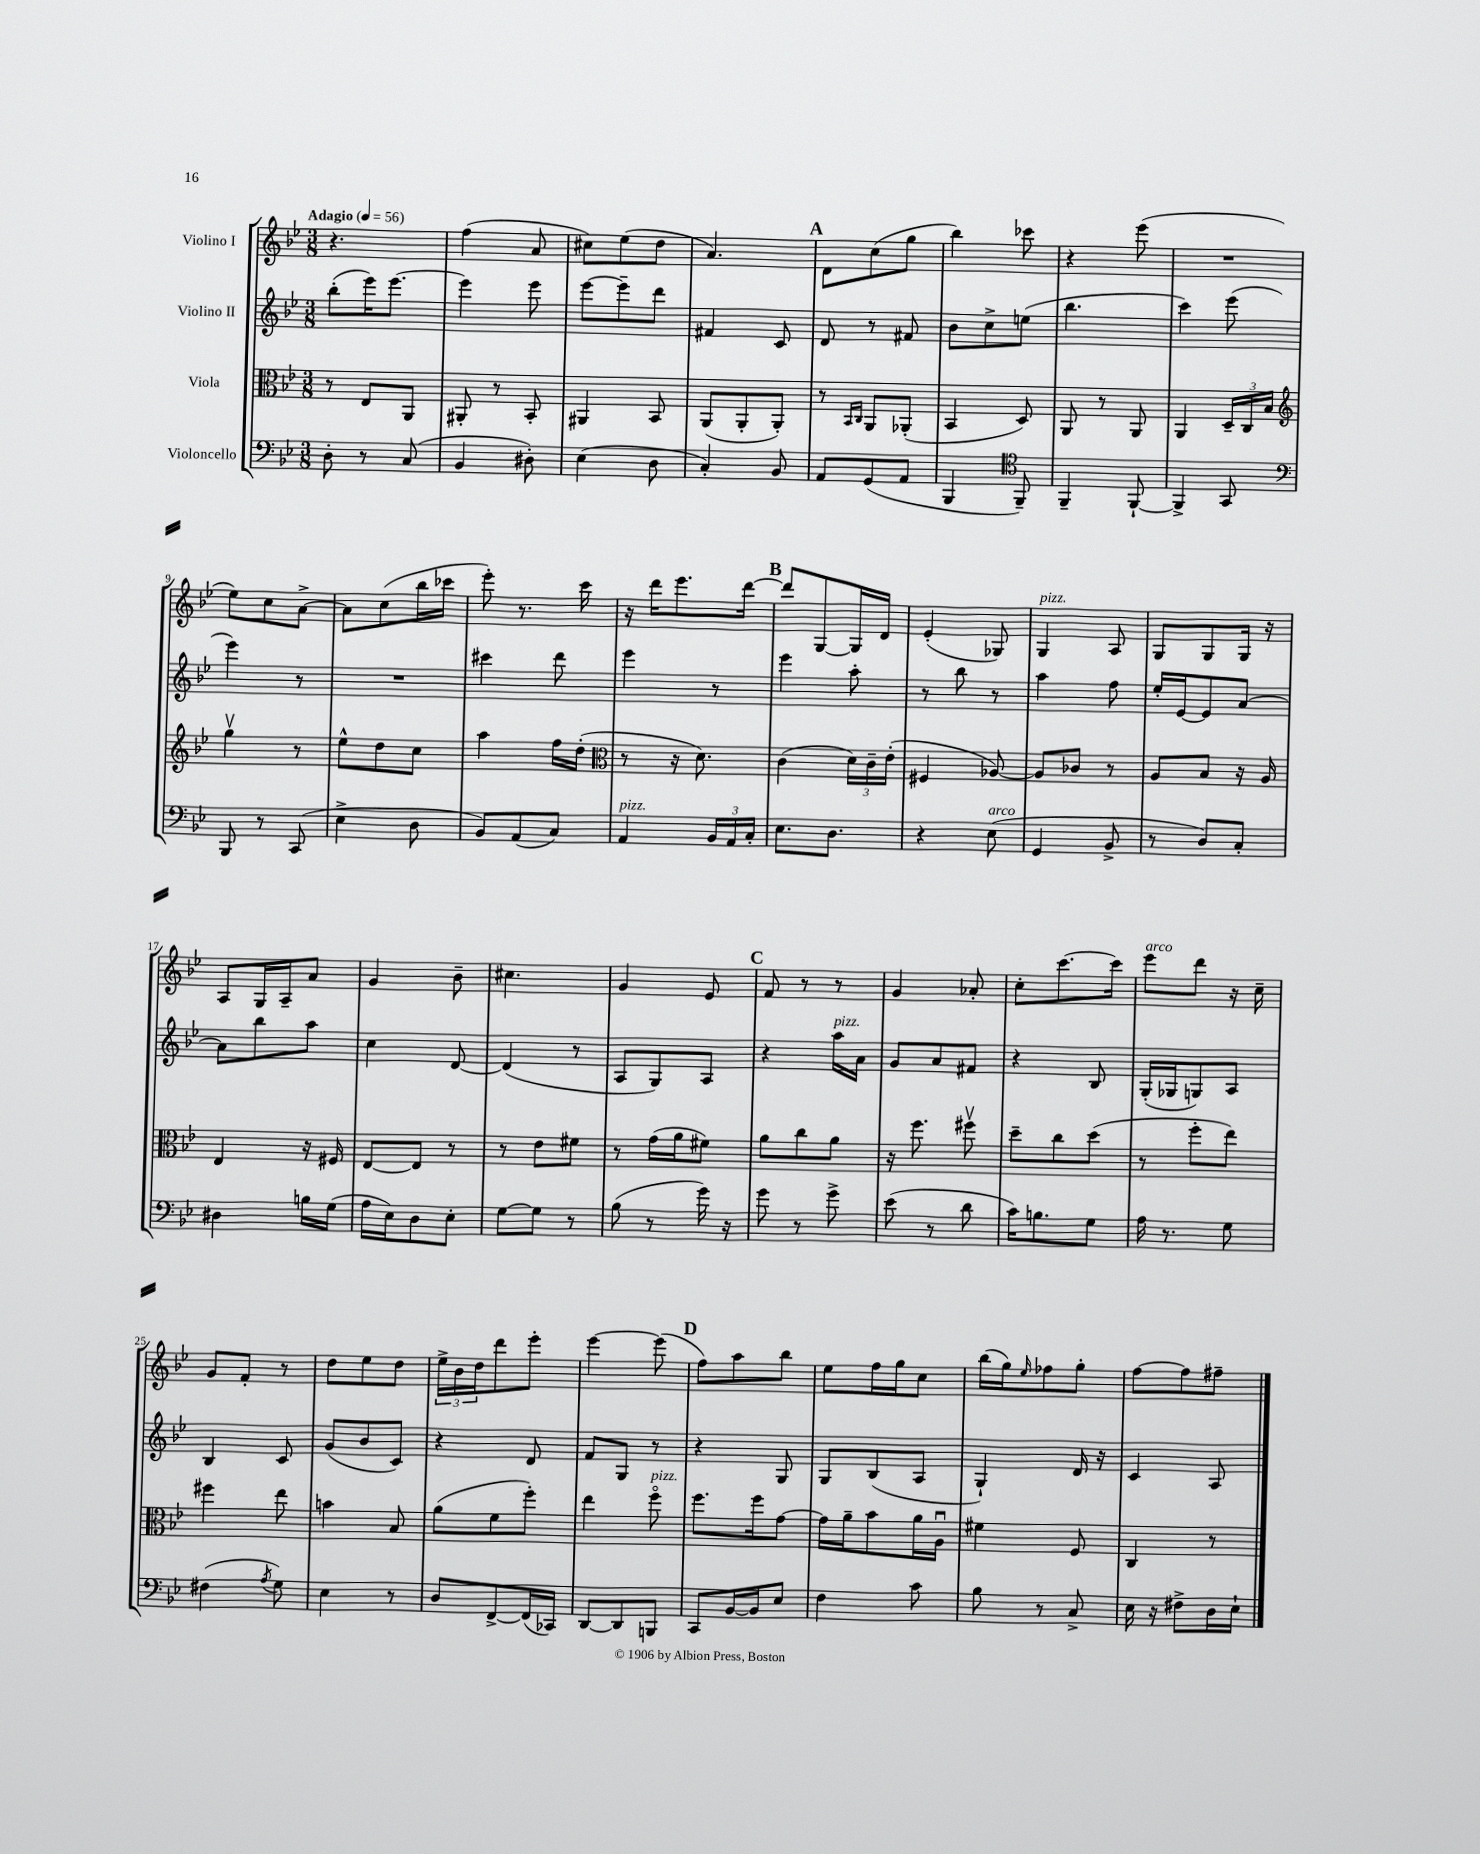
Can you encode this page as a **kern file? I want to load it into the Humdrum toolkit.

**kern	**kern	**kern	**kern
*part4	*part3	*part2	*part1
*staff4	*staff3	*staff2	*staff1
*I"Violoncello	*I"Viola	*I"Violino II	*I"Violino I
*clefF4	*clefC3	*clefG2	*clefG2
*k[b-e-]	*k[b-e-]	*k[b-e-]	*k[b-e-]
*M3/8	*M3/8	*M3/8	*M3/8
*MM56	*MM56	*MM56	*MM56
=1	=1	=1	=1
!	!	!	!LO:TX:a:B:t=Adagio
8D'\	8r	(8bb-'\L	4.r
8r	8E-/L	16eee-\K)	.
.	.	[8.eee-\J	.
(8C/	8AA/J	.	.
=2	=2	=2	=2
4BB-/	8AA#X'/	4eee-\]	(4ff\
.	8r	.	.
8D#X'\)	8BB-'/	8eee-\	8a/
=3	=3	=3	=3
(4E-\	4AA#X/	[8eee-\L	8cc#X\L)
.	.	8eee-~\]	(8ee-\
8D\	8BB-/	8ddd\J	8dd\J
=4	=4	=4	=4
4C'/)	(8AA/L	4f#X/	4.a/)
.	8AA'/	.	.
8BB-/	8AA'/J)	8c/	.
!!LO:REH:place=s1:t=A
=5	=5	=5	=5
8AA/L	8r	8d/	8d\L
.	16qqBB-/LL	.	.
.	16qqC/JJ	.	.
(8GG/	8AA/L	8r	(8cc\
8AA/J	(8AA-X'/J	8f#X/	8gg\J
=6	=6	=6	=6
4BBB-/	4BB-/	8b-\L	4bb-\)
.	.	8cc^\	.
*clefC4	*	*	*
8FF~/)	8D/)	(8een\J	8ccc-X\
=7	=7	=7	=7
4FF~/	8AA/	4.bb-\	4r
.	8r	.	.
[8FF`/	8AA/	.	(8eee-\
=8	=8	=8	=8
4FF^/]	4AA/	4ccc\)	4.r
8GG/	24D~/LL	(8eee-\	.
.	24C/	.	.
.	24B-/JJ	.	.
!!LO:LB:g=z
=9	=9	=9	=9
*clefF4	*clefG2	*	*
8BBB-/	4ggv\	4eee-\)	8ee-\L)
8r	.	.	8cc\
(8CC/	8r	8r	[8a^\J
=10	=10	=10	=10
4E-^\	8ee-^^\L	4.r	8a\L]
.	8dd\	.	(8cc\
8D\	8cc\J	.	16bb-\L
.	.	.	16ccc-X\JJ
=11	=11	=11	=11
8BB-/L)	4aa\	4ccc#X\	8eee-'\)
(8AA/	.	.	8.r
8C/J)	16ff\LL	8ddd\	.
.	(16dd'\JJ	.	16ccc\
=12	=12	=12	=12
*	*clefC3	*	*
!LO:TX:a:i:t=pizz.	!	!	!
4AA/	8r	4eee-\	16r
.	.	.	16ddd\KL
.	16r	.	8.eee-\
.	8.d\)	.	.
24BB-/LL	.	8r	.
24AA/	.	.	.
.	.	.	[16ddd\Jk
24C'/JJ	.	.	.
!!LO:REH:place=s1:t=B
=13	=13	=13	=13
8.E-\L	(4c\	4eee-\	8ddd/L]
.	.	.	[8G/
8.D\J	.	.	.
.	24d\LL)	8aa'\	16G/L]
.	24c~\	.	.
.	.	.	16d/JJ
.	(24e-'\JJ	.	.
=14	=14	=14	=14
4r	4F#X/	8r	(4e-'/
.	.	8bb-\	.
!LO:TX:a:i:t=arco	!	!	!
(8E-\	[8A-X/)	8r	8G-X/)
=15	=15	=15	=15
!	!	!	!LO:TX:a:i:t=pizz.
4GG/	8A-/L]	4aa\	4G/
.	8c-X/J	.	.
8BB-^/	8r	8ff\	8A/
=16	=16	=16	=16
8r	8A/L	16ee-'/LL	8G/L
.	.	[16e-/J	.
8D/L)	8B-/J	8e-/]	8G/
8C'/J	16r	[8a/J	16G/Jk
.	16A/	.	16r
!!LO:LB:g=z
=17	=17	=17	=17
4D#X\	4E-/	8a\L]	8A/L
.	.	8bb-\	16G/L
.	.	.	16A~/J
16Bn\LL	16r	8aa\J	8a/J
(16G\JJ	16F#X/	.	.
=18	=18	=18	=18
16A\LL	[8E-/L	4cc\	4g/
16E-\J)	.	.	.
8D\	8E-/J]	.	.
8E-'\J	8r	[8d/	8b-~\
=19	=19	=19	=19
[8G\L	8r	(4d/]	4.cc#X\
8G\J]	8e-\L	.	.
8r	8f#X\J	8r	.
=20	=20	=20	=20
(8B-\	8r	8A/L	4g/
8r	(16g\LL	8G/)	.
.	16a\J	.	.
16g\)	8f#X\J)	8A/J	8e-/
16r	.	.	.
!!LO:REH:place=s1:t=C
=21	=21	=21	=21
8g\	8a\L	4r	8f/
8r	8cc\	.	8r
!	!	!LO:TX:a:i:t=pizz.	!
8g^\	8a\J	16aa\LL	8r
.	.	16a\JJ	.
=22	=22	=22	=22
(8e-\	16r	8g/L	4g/
.	8.ff\	.	.
8r	.	8a/	.
8d\	8ff#Xv\	8f#X/J	8a-X'/
=23	=23	=23	=23
16c\KL)	8dd~\L	4r	8cc'\L
8.Bn\	.	.	.
.	8cc\	.	[8.ccc\
8G\J	(8dd\J	8B-/	.
.	.	.	16ccc\Jk]
=24	=24	=24	=24
!	!	!	!LO:TX:a:i:t=arco
16A\	8r	(16G'/LL	8eee-\L
8.r	.	16G-X/J	.
.	8ff'\L	8Gn/)	8ddd\J
8G\	8ee-\J)	8A/J	16r
.	.	.	16cc~\
!!LO:LB:g=z
=25	=25	=25	=25
(4F#X\	4ff#X\	4B-/	8g/L
.	.	.	8f'/J
8qA/	.	.	.
8G\)	8ee-\	8c/	8r
=26	=26	=26	=26
4E-\	4bn\	(8g/L	8dd\L
.	.	8b-/	8ee-\
8r	8B-/	8c/J)	8dd\J
=27	=27	=27	=27
8D/L	(8a\L	4r	24ee-^\LL
.	.	.	24b-\
.	.	.	24dd\J
[8FF^/	8f\	.	8ddd\
(16FF/L]	8ff'\J)	8d/	8eee-'\J
16CC-X/JJ)	.	.	.
=28	=28	=28	=28
[8DD/L	4ee-\	8f/L	[4eee-\
8DD/]	.	8G/J	.
!	!LO:TX:a:i:t=pizz.	!	!
8BBBn/J	8ff\	8r	(8eee-\]
!!LO:REH:place=s1:t=D
=29	=29	=29	=29
8CC/L	8.ff\L	4r	8ff\L)
[16BB-/L	.	.	8aa\
16BB-/J]	16ff\k	.	.
8E-/J	[8g\J	8G/	8bb-\J
=30	=30	=30	=30
4F\	16g\LL]	8G/L	8ee-\L
.	16a~\J	.	.
.	8b-\	(8B-/	16ff\L
.	.	.	16gg\J
8c\	16a\L	8A/J	8cc\J
.	16Au\JJ	.	.
=31	=31	=31	=31
8B-\	4f#X\	4G`/)	(16bb-\LL
.	.	.	16gg\J)
.	.	.	16qqee-/
8r	.	.	8ff-X\
8C^/	8F/	16d/	8gg'\J
.	.	16r	.
=32	=32	=32	=32
16E-\	4C/	4c/	[8ff\L
16r	.	.	.
8F#X^\L	.	.	8ff\]
16D\L	8r	8A/	8ff#X~\J
16E-`\JJ	.	.	.
==	==	==	==
*-	*-	*-	*-
